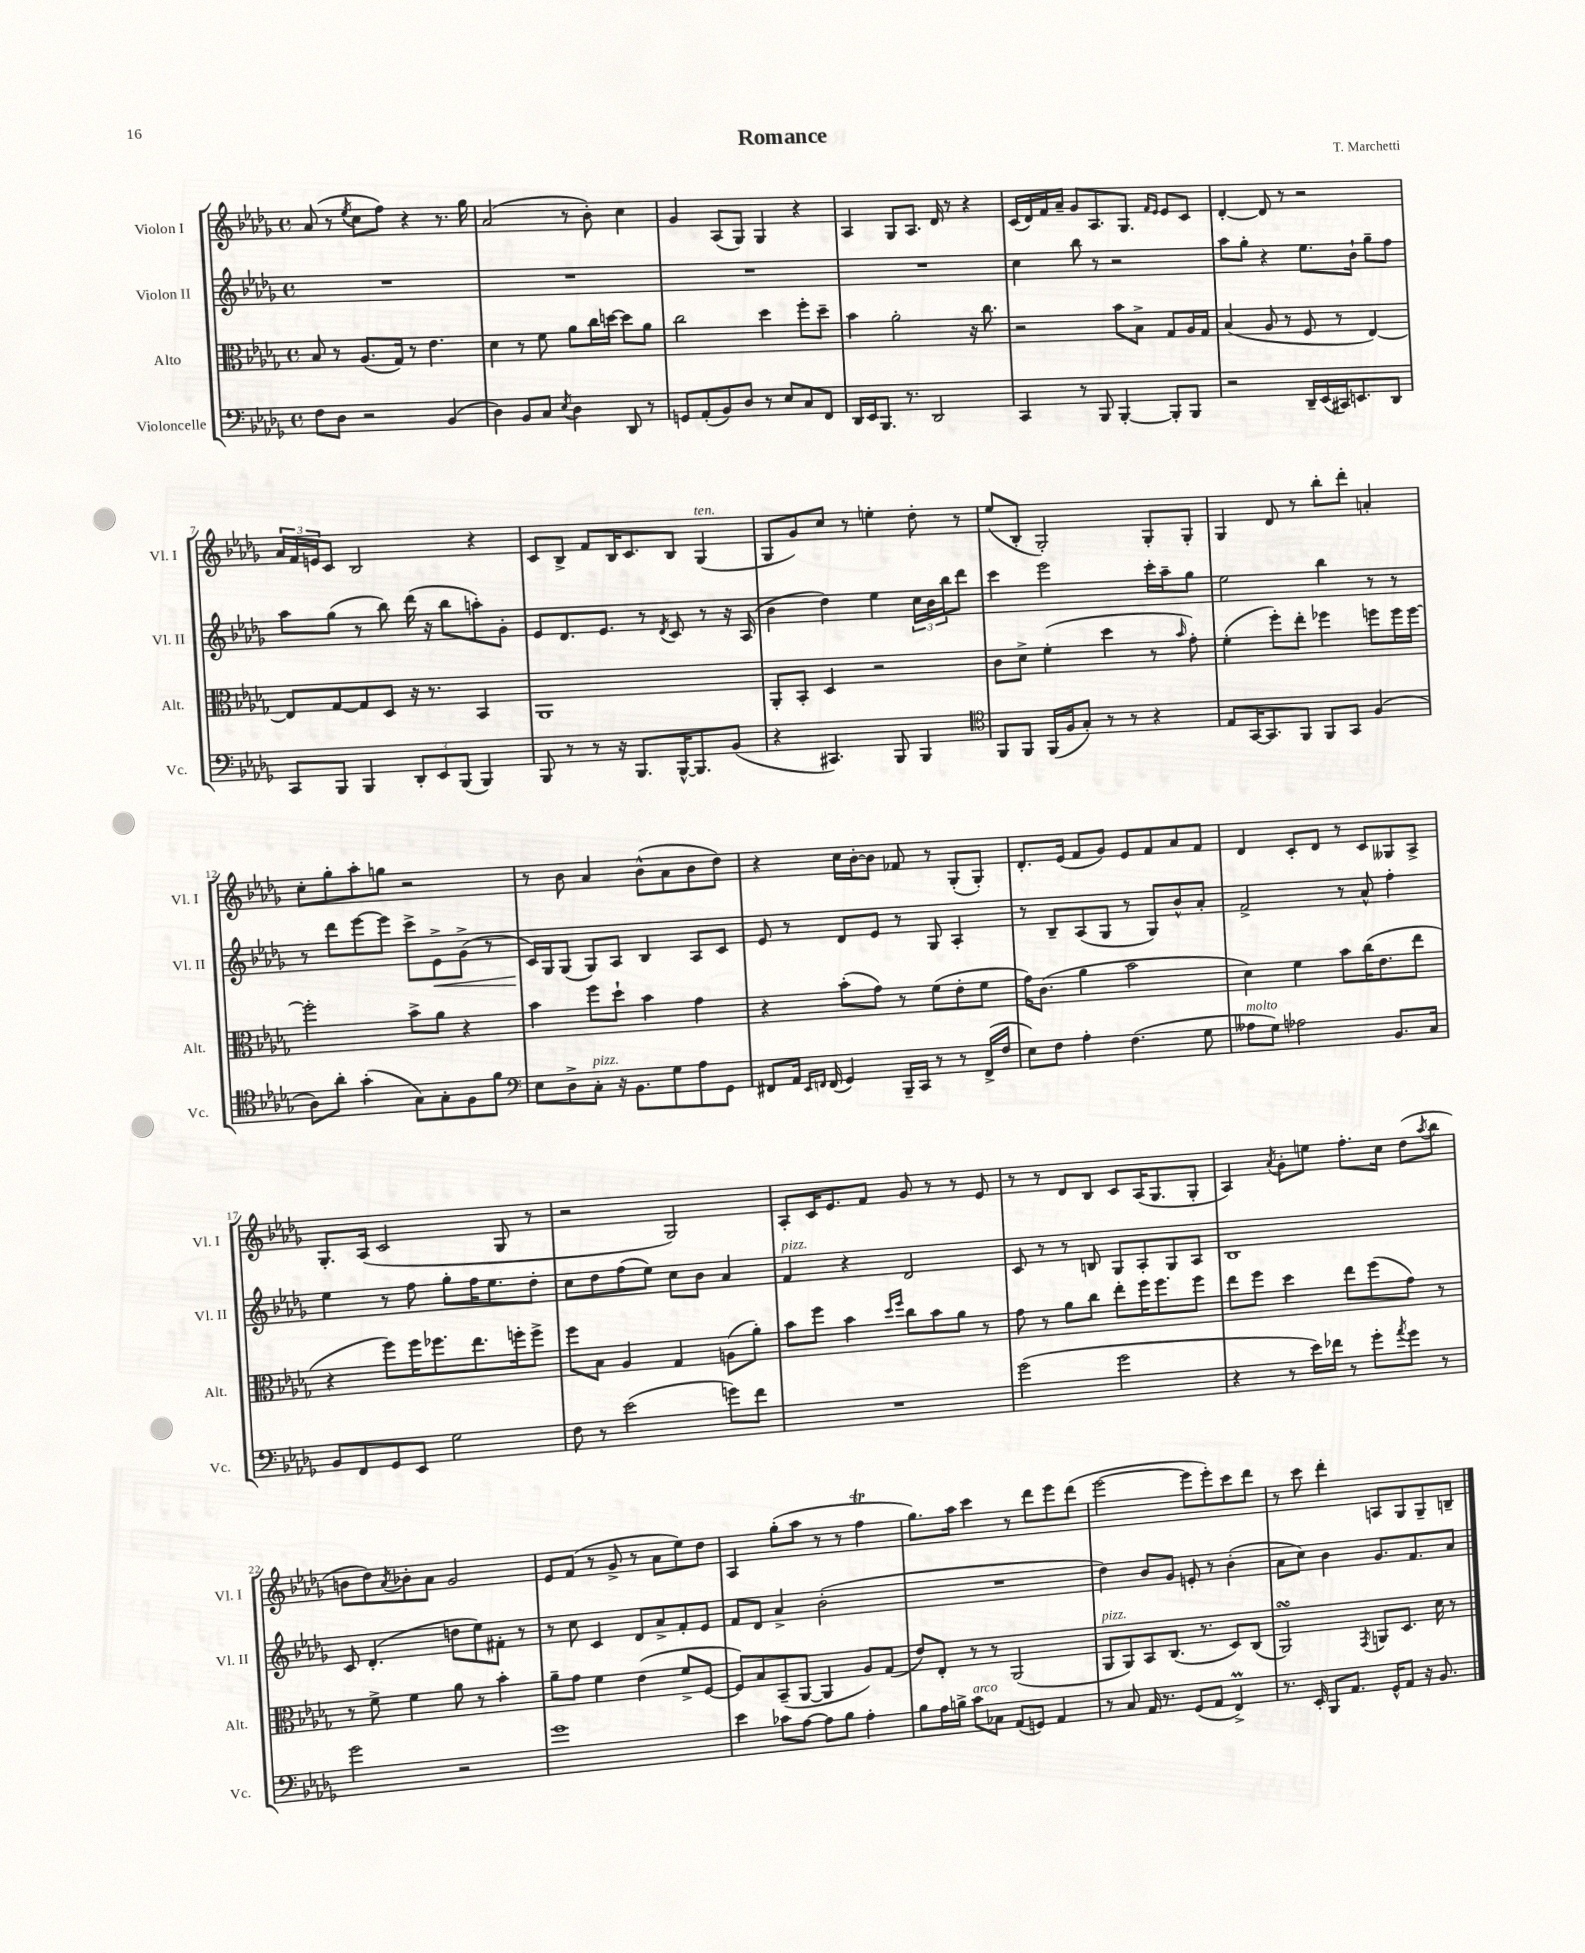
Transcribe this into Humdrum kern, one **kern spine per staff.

**kern	**kern	**kern	**kern
*staff4	*staff3	*staff2	*staff1
*clefF4	*clefC3	*clefG2	*clefG2
*k[b-e-a-d-g-]	*k[b-e-a-d-g-]	*k[b-e-a-d-g-]	*k[b-e-a-d-g-]
*M4/4	*M4/4	*M4/4	*M4/4
*met(c)	*met(c)	*met(c)	*met(c)
8F	8B-	1r	(8a-
8D-	8r	.	8r
.	.	.	8qee-
2r	(8.A-	.	8cc
.	.	.	8ff)
.	16G-)	.	.
.	8r	.	4r
.	4.e-	.	.
(4BB-	.	.	8.r
.	.	.	16gg-
=	=	=	=
4D-)	4d-	1r	(2a-
8BB-	8r	.	.
8C	8f	.	.
8qE-	.	.	.
4D-	8a-	.	8r
.	16cc	.	8b-')
.	[16dd	.	.
8DD-	8dd]	.	4cc
8r	8a-	.	.
=	=	=	=
8GG	2cc	1r	4g-
(8AA-'	.	.	.
8BB-)	.	.	(8A-
8D-	.	.	8G-)
8r	4dd-	.	4G-
8E-	.	.	.
8C	8ff'	.	4r
8FF	8dd-~	.	.
=	=	=	=
16DD-	4b-	1r	4A-
16EE-	.	.	.
8.BBB-	.	.	.
.	2a-'	.	8G-
8.r	.	.	.
.	.	.	8.A-
2DD-	.	.	.
.	.	.	16d-
.	.	.	8r
.	16r	.	4r
.	8.cc	.	.
=	=	=	=
4CC	2r	4cc	(16c
.	.	.	16d-)
.	.	.	16f
.	.	.	16a-~
8r	.	8bb-	8g-
8BBB-	.	8r	8.A-
[4BBB-'	8b-	2r	.
.	.	.	8.G-
.	8B-^	.	.
.	.	.	16qqf
.	.	.	16qqe-
8BBB-']	8G-	.	8e-
8BBB-	16A-	.	8c
.	16G-	.	.
=	=	=	=
2r	(4B-	8aa-	[4d-'
.	.	8gg-'	.
.	8A-	4r	8d-]
.	8r	.	8r
16DD-~	8F	8.ee-	2r
(16EE-	.	.	.
16CC#)	8r	.	.
8.EE	.	16b-`	.
.	[4E-)	8gg-~	.
8DD-	.	8ff	.
=	=	=	=
8CC	8E-]	8aa-	24a-
.	.	.	24f
.	.	.	24e
8BBB-	[8G-	(8gg-	8c
4BBB-	8G-]	8r	2B-
.	8D-	8bb-)	.
12DD-'	16r	(16ddd-	.
.	8.r	16r	.
12EE-	.	.	.
.	.	8bb-	.
(12BBB-	.	.	.
4BBB-)	4BB-	8aa')	4r
.	.	8g-'	.
=	=	=	=
8BBB-	1AA-	8e-	8c
8r	.	8.d-	8B-^
8r	.	.	8f
.	.	8.e-	.
16r	.	.	16B-
8.BBB-	.	.	8.c
.	.	8r	.
.	.	8qd-	.
[16BBB-^^	.	8c	8B-
8.BBB-]	.	.	.
.	.	8r	(4G-
(8BB-	.	16r	.
.	.	(16A-	.
=	=	=	=
4r	8AA-'	4b-	8G-
.	8BB-'	.	8g-)
4.CC#)	4D-	4dd-)	8cc
.	.	.	8r
.	2r	4ee-	4ee'
8BBB-	.	.	.
4BBB-	.	24cc	8dd-'
.	.	24b-	.
.	.	24bb-	.
.	.	8ddd-	8r
=	=	=	=
*clefC4	*	*	*
8FF	8c	4ccc	(8ee-
8FF	8d-^	.	8B-'
(16FF	(4f'	2eee-	2G-')
16F	.	.	.
8G-')	.	.	.
8r	4dd-	.	.
8r	.	.	.
4r	8r	16ccc'	8G-'
.	.	16aa-~	.
.	16qqb-	.	.
.	8g-')	8gg-	8G-'
=	=	=	=
8E-	(4f'	2ee-	4G-
[16GG-	.	.	.
8.GG-]	.	.	.
.	8ff')	.	8d-
8FF	8ee-'	.	8r
8FF	4ff-	4bb-	8bb-'
8GG-	.	.	8ddd-'
(4F	8ff	8r	4a'
.	16ff	8r	.
.	[16ff	.	.
=	=	=	=
8A-)	2ff']	8r	8cc'
8a-'	.	8ddd-	8gg-'
(4g-'	.	[8eee-	8aa-'
.	.	8eee-]	8gg
8G-)	8b-^	8ccc^	2r
8G-'	8a-	8e-^	.
8F	4r	(8g-^	.
8f	.	8r	.
=	=	=	=
*clefF4	*	*	*
8E-	4b-	16c)	8r
.	.	16G-	.
8D-^	.	(8G-	8b-
8C'	8ff	8G-)	4a-
16r	8dd-`	8A-	.
8.BB-	.	.	.
.	4b-	4B-	(8b-^^
8G-	.	.	8a-
8A-	4g-	8A-	8b-
8GG-	.	8c	8dd-)
=	=	=	=
8FF#	4r	8e-	4r
16AA-	.	8r	.
16qqEE-	.	.	.
16qqFF	.	.	.
(16FF	.	.	.
4GG-)	(8b-'	8d-	16cc
.	.	.	[16b-'
.	8g-)	8e-	8b-]
16BBB-~	8r	8r	8f-
16CC	.	.	.
8r	(8f	8G-	8r
8r	8e-'	4A-'	(8G-'
(16FF^	8f	.	8G-')
16F	.	.	.
=	=	=	=
8E-)	16g-)	8r	8.d-'
.	(8.c	.	.
8F	.	8B-~	.
.	.	.	(16e-
4A-'	4a-	(8A-	8f
.	.	8G-	8g-)
(4.F	2b-	8r	8e-
.	.	8G-)	8f
.	.	8b-^^	8a-
8G-	.	8a-'	8f
=	=	=	=
8A--	4d-)	2f^	4d-
8G-)	.	.	.
2A-	4f	.	8c'
.	.	.	8d-
.	8b-	8r	8r
.	(16cc	8a-^^	8c
.	8.e-	.	.
8.BB-	.	4ff'	8G--
.	8ee-	.	8A-^
16C	.	.	.
=	=	=	=
8BB-	4r	4ee-	8.G-'
8FF	.	.	.
.	.	.	(16A-
8GG-	8ff)	8r	2c
8EE-	16ff	8ff	.
.	8.ff-	.	.
2G-	.	8gg-'	.
.	8.ee-	16ff	.
.	.	8.ee-	.
.	.	.	8G-
.	16ff'	.	.
.	8ff^	8dd-'	8r
=	=	=	=
8F	8ff	8cc	2r
8r	8B-	8dd-	.
(2e-	4A-	(8ff	.
.	.	8ee-)	.
.	4G-	8cc	2G-)
.	.	8b-	.
8g)	(8A	4a-	.
8f	8a-')	.	.
=	=	=	=
1r	8b-	4f	8A-'
.	8ff	.	16c
.	.	.	8.e-
.	4b-	4r	.
.	.	.	8f
.	16qqdd-	.	.
.	16qqff	.	.
.	8cc	2d-	8g-
.	8b-	.	8r
.	8a-	.	8r
.	8r	.	8e-
=	=	=	=
(2g-	8g-	8c	8r
.	8r	8r	8r
.	8a-	8r	8d-
.	8cc	8B	8B-
2g-	8ee-'	8G-	8c
.	16ff	8A-'	(16A-
.	8.ff	.	8.G-
.	.	8G-	.
.	8ff	8A-	8G-'
=	=	=	=
4r	8ee-	1B-	4A-)
.	8ff	.	.
.	.	.	8qa-
8r	4dd-	.	8g-'
16e-)	.	.	8ee
16f-	.	.	.
8r	8ee-	.	8.ff'
8g-'	(8ff	.	.
.	.	.	16cc
8qa-	.	.	.
8g-	8g-)	.	(8dd-
.	.	.	8qaa-
8r	8r	.	8bb-
=	=	=	=
2g-	8r	8c	8b
.	8f^	(4.d-'	8dd-)
.	.	.	8qa-
.	4f	.	8b-'
.	.	.	8a-
2r	8a-	8dd	2g-
.	8r	8ee-)	.
.	4b-'	8f#'	.
.	.	8r	.
=	=	=	=
1g-	8a-~	8r	8e-
.	8g-	8cc	(8f
.	4f	4c	8r
.	.	.	8g-^
.	(4e-	8d-	8r
.	.	8a-^	8a-
.	8f^	8f'	8ee-)
.	[8F	8e-	8dd-
=	=	=	=
4e-	8F])	8f	4A-
.	8B-	8d-	.
8c-	(8BB-~	4a-^	(8gg-'
[8A-	[8AA-	.	8aa-
8A-]	4AA-]	(2b-'	8r
8B-	.	.	8r
4A-'	8A-)	.	4ff
.	(8G-	.	.
=	=	=	=
8B-	8e-)	1r	8.gg-)
16A-	8E-'	.	.
16B^	.	.	16aa-
8c	8r	.	4ccc
8C-	8r	.	.
(8AA-	(2AA-	.	8r
8GG)	.	.	8ddd-
4AA-	.	.	8eee-
.	.	.	(8ddd-
=	=	=	=
8r	8AA-	4dd-)	[2eee-
8C	8AA-)	.	.
16AA-	8BB-	8b-	.
8.r	.	.	.
.	(8.C	8g-	.
(8GG-	.	8e'	8eee-]
.	8.r	.	.
8AA-	.	8r	8eee-')
4FF^)	8D-)	(4b-'	8ccc
.	(8C	.	8ddd-
=	=	=	=
8.r	2AA-)	8a-	8r
.	.	8cc)	8ccc
16EE-'	.	.	.
8BBB-	.	4b-	4ddd-'
8.AA-	.	.	.
.	8qGG-	.	.
.	8AA	8.g-	8A
16GG-^^	.	.	.
8AA-	8.D-	.	8G-
.	.	8.f	.
16r	.	.	8G-~
8.BB-	16d-	.	.
.	8r	8a-	8B~
==	==	==	==
*-	*-	*-	*-
